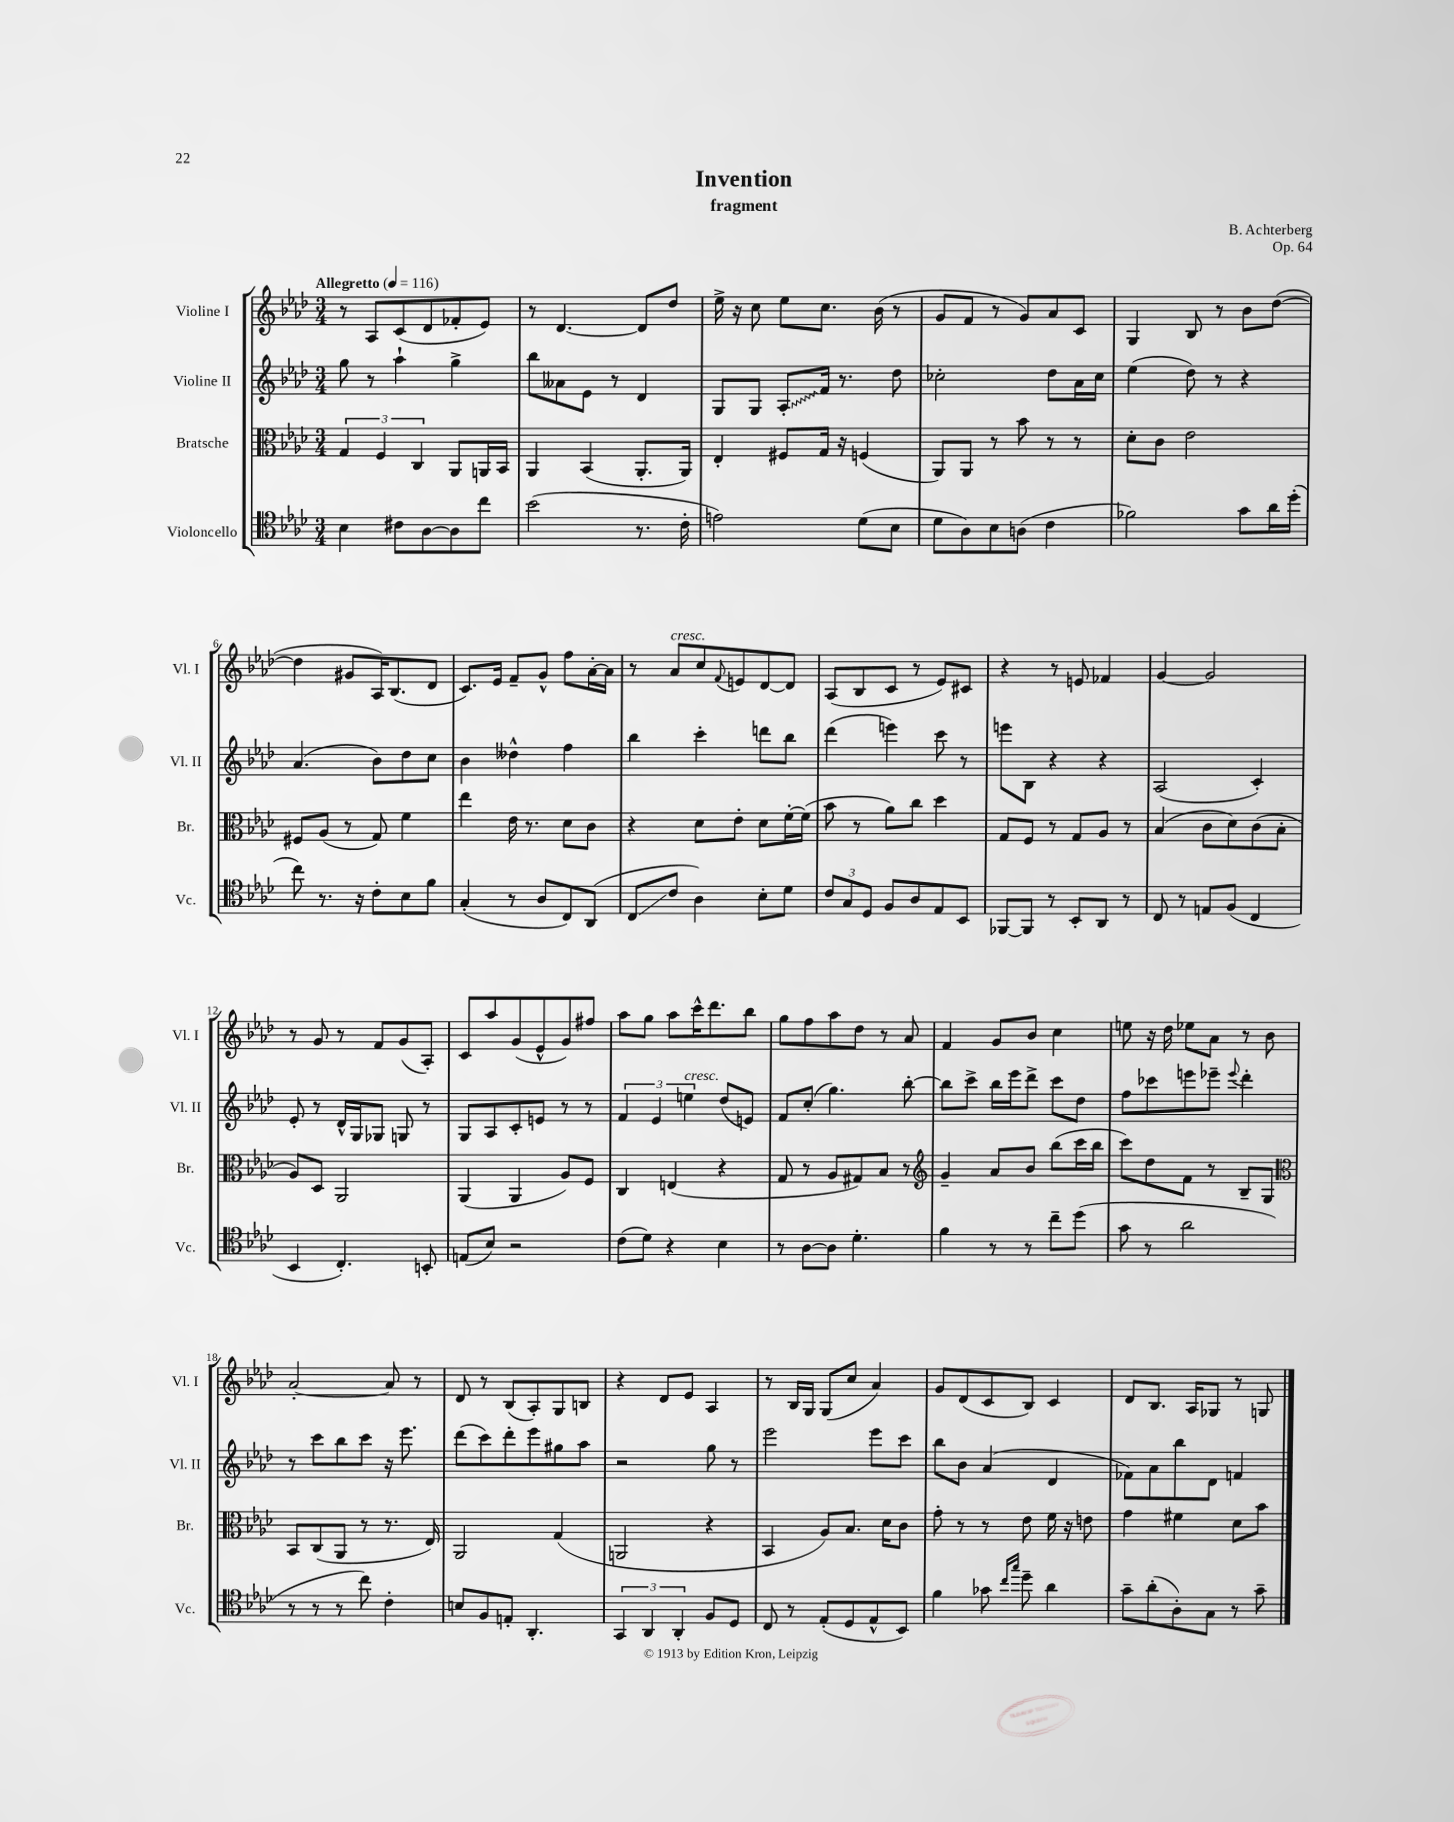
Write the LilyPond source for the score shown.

\header { title = "Invention" composer = "B. Achterberg" subtitle = "fragment" opus = "Op. 64" }
<<
\new StaffGroup <<
\new Staff = "s0" \with { instrumentName = "Violine I" shortInstrumentName = "Vl. I" } {
    \clef treble \key aes \major \numericTimeSignature \time 3/4 \tempo "Allegretto" 4 = 116
    r8 aes8 c'8( des'8 fes'8-. ees'8) |
    r8 des'4.~ des'8 des''8 |
    ees''16-> r16 c''8 ees''8 c''8. bes'16( r8 |
    g'8 f'8 r8 g'8) aes'8 c'8 |
    g4 bes8 r8 bes'8 des''8~( |
    des''4 gis'8 aes16) bes8.( des'8 |
    c'8.) ees'16 f'8-- g'8-^ f''8 aes'16~-. aes'16 |
    r8 aes'8^\markup { \italic "cresc." } c''8 \appoggiatura { f'8 } e'8 des'8~ des'8 |
    aes8( bes8 c'8 r8 ees'8) cis'8 |
    r4 r8 e'8 fes'4 |
    g'4~ g'2 |
    r8 g'8 r8 f'8 g'8( aes8-.) |
    c'8 aes''8 g'8( ees'8-^ g'8) fis''8 |
    aes''8 g''8 aes''8 c'''16-^ des'''8. bes''8 |
    g''8 f''8 aes''8 des''8 r8 aes'8 |
    f'4 g'8 bes'8 c''4 |
    e''8 r16 des''16 ees''8 aes'8 r8 bes'8 |
    aes'2~-. aes'8 r8 |
    des'8 r8 bes8( aes8-.) g8 b8 |
    r4 des'8 ees'8 aes4 |
    r8 bes16 g16 g8( c''8 aes'4) |
    g'8 des'8( c'8 bes8) c'4 |
    des'8 bes8. aes16 ges8 r8 g8 \bar "|." |
}
\new Staff = "s1" \with { instrumentName = "Violine II" shortInstrumentName = "Vl. II" } {
    \clef treble \key aes \major \numericTimeSignature \time 3/4
    g''8 r8 aes''4-! g''4-> |
    bes''8 aeses'8 ees'8 r8 des'4 |
    g8 g8 \once \override Glissando.style = #'zigzag aes8-.\glissando f'16 r8. des''8 |
    ces''2-. des''8 aes'16 ces''16 |
    ees''4( des''8) r8 r4 |
    aes'4.( bes'8) des''8 c''8 |
    bes'4 deses''4-^ f''4 |
    bes''4 c'''4-. d'''8 bes''8 |
    des'''4( e'''4) c'''8 r8 |
    e'''8 bes8 r4 r4 |
    aes2( c'4-.) |
    ees'8-. r8 des'16-^ g16 ges8 g8 r8 |
    g8 aes8 c'8-. e'8 r8 r8 |
    \tuplet 3/2 { f'4 ees'4 e''4^\markup { \italic "cresc." } } des''8( e'8) |
    f'8 c''8-.( g''4.) bes''8~-. |
    bes''8 c'''8-> bes''16 ees'''16 des'''8-> c'''8 des''8 |
    f''8 ces'''8 e'''8 ees'''8-- \appoggiatura { ees'''8 } des'''4-. |
    r8 c'''8 bes''8 c'''8 r16 ees'''8. |
    des'''8( c'''8) des'''8-. ees'''8 gis''8 aes''8 |
    r2 g''8 r8 |
    ees'''2 ees'''8 c'''8 |
    bes''8 bes'8 aes'4( des'4 |
    fes'8) aes'8 bes''8 des'8 f'4 \bar "|." |
}
\new Staff = "s2" \with { instrumentName = "Bratsche" shortInstrumentName = "Br." } {
    \clef alto \key aes \major \numericTimeSignature \time 3/4
    \tuplet 3/2 { g4 f4 c4 } aes,8 a,16 bes,16 |
    aes,4 bes,4( aes,8.-. aes,16) |
    ees4-. fis8 g16 r16 f4( |
    aes,8) aes,8 r8 bes'8 r8 r8 |
    des'8-. c'8 ees'2 |
    fis8 aes8( r8 g8) f'4 |
    ees''4 ees'16 r8. des'8 c'8 |
    r4 des'8 ees'8-. des'8 f'16~-. f'16( |
    bes'8 r8 aes'8) c''8 des''4 |
    g8 f8 r8 g8 aes8 r8 |
    bes4( c'8 des'8) c'8( bes8-. |
    aes8) des8 aes,2 |
    aes,4( aes,4 aes8) f8 |
    c4 e4( r4 |
    g8 r8 aes8 gis8) bes8 r8 |
    \clef treble g'4-- aes'8 bes'8 bes''8( c'''16 bes''16 |
    c'''8) des''8 f'8 r8 bes8-- g8 |
    \clef alto bes,8 c8( aes,8 r8 r8. ees16) |
    aes,2 g4( |
    a,2 r4 |
    bes,4 aes8) bes8. des'16 c'8 |
    g'8-. r8 r8 ees'8 f'16 r16 e'8 |
    g'4 fis'4 des'8 bes'8 \bar "|." |
}
\new Staff = "s3" \with { instrumentName = "Violoncello" shortInstrumentName = "Vc." } {
    \clef tenor \key aes \major \numericTimeSignature \time 3/4
    bes4 cis'8 aes8~ aes8 c''8 |
    bes'2( r8. c'16-. |
    e'2) des'8( bes8 |
    des'8 aes8) bes8 a8( c'4 |
    fes'2) g'8 aes'16 des''16-.( |
    c''8) r8. r16 c'8-. bes8 f'8 |
    g4-.( r8 aes8 c8) aes,8( |
    c8\glissando c'8 aes4) bes8-. des'8 |
    \tuplet 3/2 { c'8 g8 des8 } f8 aes8 ees8 bes,8 |
    fes,8~ fes,8 r8 bes,8-. aes,8 r8 |
    c8 r8 e8 f8( c4 |
    bes,4 c4.-.) b,8-. |
    e8( bes8) r2 |
    c'8( des'8) r4 bes4 |
    r8 aes8~ aes8 des'4.-. |
    f'4 r8 r8 c''8-- des''8( |
    g'8 r8 aes'2 |
    r8 r8 r8 c''8) c'4-. |
    b8 f8 e8-. aes,4.-. |
    \tuplet 3/2 { g,4 aes,4 aes,4-. } f8 des8 |
    c8 r8 ees8-.( des8 ees8-^ bes,8) |
    f'4 ges'8 \grace { c''16 g''16 } des''8-- aes'4 |
    g'8-- aes'8-.( aes8-.) g8 r8 g'8-- \bar "|." |
}
>>
>>
